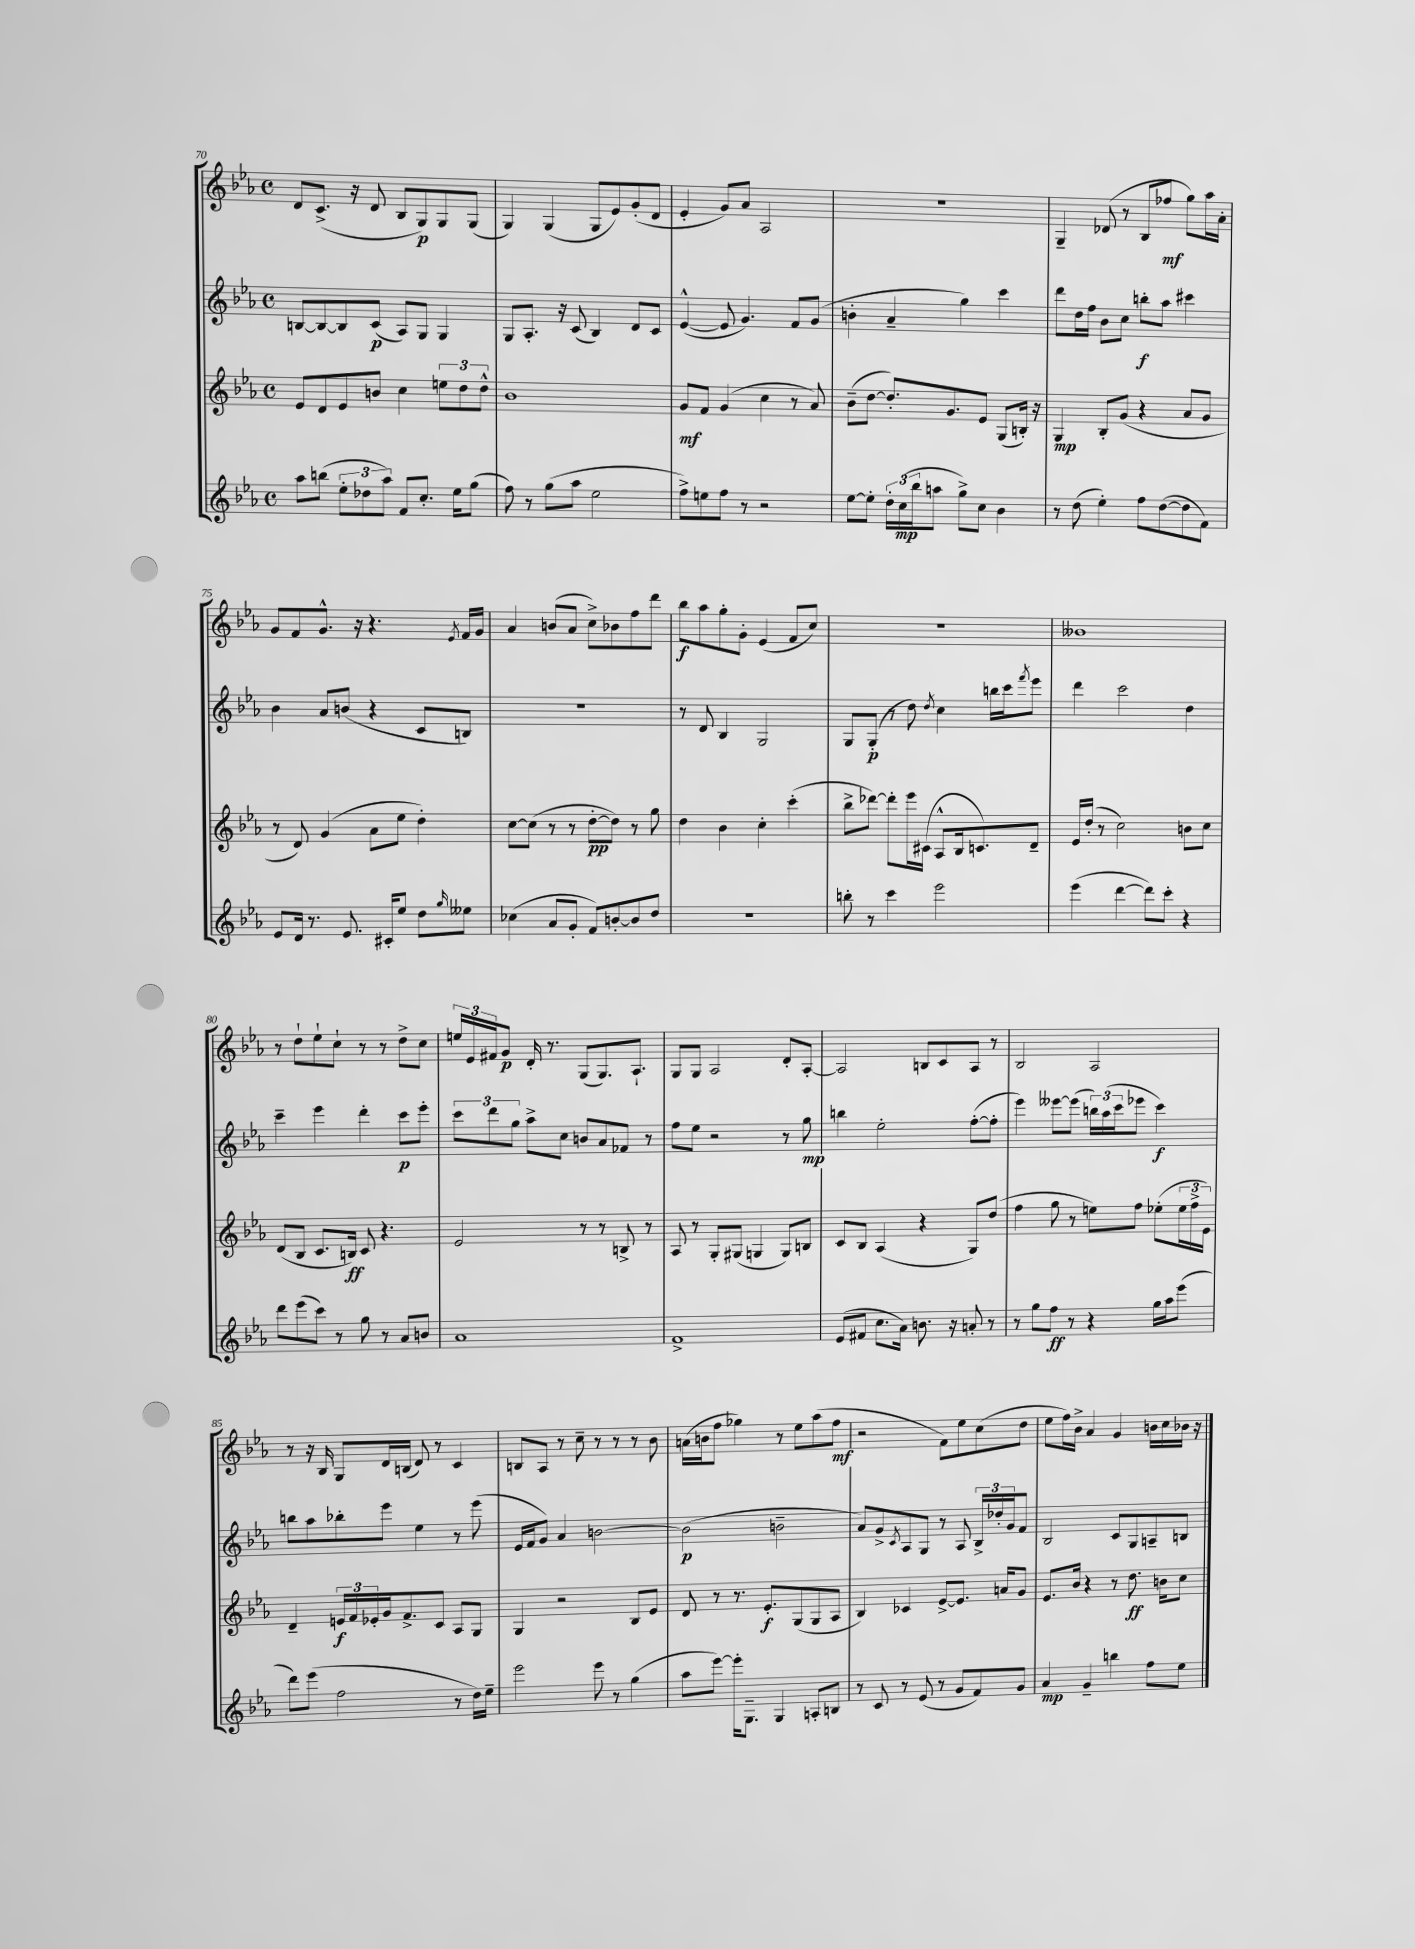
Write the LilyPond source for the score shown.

<<
\new StaffGroup <<
\new Staff = "s0" {
    \clef treble \key ees \major \defaultTimeSignature \time 4/4
    d'8 c'8.->( r16 d'8 bes8 g8\p) g8 g8( |
    g4) g4( g8 ees'8) g'8-.( d'8 |
    ees'4-. g'8) aes'8 aes2 |
    R1 |
    g4-- des'8( r8 bes8 fes''8\mf g''8) aes''16 aes'16-. |
    g'8 f'8 g'8.-^ r16 r4. \acciaccatura { ees'8 } f'16 g'16 |
    aes'4 b'8( aes'8 c''8->) bes'8 f''8 d'''8 |
    bes''8\f aes''8 g''8-. g'8-. ees'4( f'8 c''8) |
    R1 |
    beses'1 |
    r8 d''8-! ees''8-! c''8-! r8 r8 d''8-> c''8 |
    \tuplet 3/2 { e''16 ees'16 fis'16 } g'8\p d'16-. r8. g8( g8.) aes8.-! |
    g8 g8 aes2 d'8-. aes8~-. |
    aes2 b8 c'8 aes8 r8 |
    bes2 aes2 |
    r8 r16 bes16 g8 d'16 b16( d'8) r8 c'4 |
    b8 aes8 r8 c''8-- r8 r8 r8 bes'8 |
    a'16( b'16 f''8 ges''4) r8 ees''8 aes''8( f''8\mf |
    r2 f'8) ees''8 c''8( d''8 |
    ees''8 f''16) bes'16-> aes'4 g'4 b'16 c''16 bes'16 r16 \bar "|." |
}
\new Staff = "s1" {
    \clef treble \key ees \major \defaultTimeSignature \time 4/4
    b8~ b8~ b8 c'8\p( aes8) g8 g4 |
    g8 aes8.-. r16 c'8( bes4) d'8 c'8 |
    ees'4~-^( ees'8 g'4.) f'8 g'8( |
    b'4-. aes'4-- g''4) c'''4 |
    d'''8 d''16 f''16 bes'8 c''8 b''8-.\f aes''8 cis'''4 |
    bes'4 aes'8 b'8( r4 c'8 b8) |
    R1 |
    r8 d'8 bes4 g2 |
    g8 g8-.\p( r8 d''8) \acciaccatura { d''8 } c''4 b''16 c'''16 \acciaccatura { f'''8 } ees'''8 |
    d'''4 c'''2 d''4 |
    c'''4-- ees'''4 d'''4-. c'''8\p ees'''8-. |
    \tuplet 3/2 { c'''8 d'''8 g''8 } aes''8-> c''8 b'8 aes'8 fes'8 r8 |
    f''8 ees''8 r2 r8 g''8\mp |
    b''4 ees''2-. f''8~-.( f''8-. |
    ees'''4) eeses'''8~ eeses'''8( \tuplet 3/2 { b''16) aes''16( c'''16 } ees'''8 c'''4\f) |
    b''8 aes''8 bes''8-. ees'''8 ees''4 r8 ees'''8( |
    ees'16 f'16 g'8) aes'4 b'2~ |
    b'2\p( b'2-- |
    aes'8) g'8-> \acciaccatura { c'8 } aes8 g8 r8 aes8 \tuplet 3/2 { bes16-> des''16-. g'16 } f'8 |
    bes2 c'8 g8 a8-- b8 \bar "|." |
}
\new Staff = "s2" {
    \clef treble \key ees \major \defaultTimeSignature \time 4/4
    ees'8 d'8 ees'8 b'8 c''4 \tuplet 3/2 { e''8 d''8 d''8-^ } |
    bes'1 |
    g'8\mf f'8 g'4( c''4 r8 aes'8) |
    bes'8--( d''8~ d''8.-.) g'8. ees'8 g8( b16-.) r16 |
    g4\mp bes8-. g'8( r4 aes'8 g'8 |
    r8 d'8) g'4( aes'8 ees''8 d''4-.) |
    c''8~ c''8( r8 r8 d''8~-.\pp d''8) r8 g''8 |
    d''4 bes'4 c''4-. c'''4-.( |
    bes''8-> des'''8~) des'''8-. ees'''16 cis'16( aes8-^ bes16 c'8.) d'8-- |
    ees'16 d''16-.( r8 c''2) b'8 c''8 |
    d'8( bes8 c'8. b16\ff) c'8 r4. |
    ees'2 r8 r8 b8-> r8 |
    aes8 r8 g8-. gis8( g4 g8) b8 |
    c'8 bes8 aes4( r4 g8) d''8( |
    f''4 g''8 r8 e''8) f''8 ees''8-.( \tuplet 3/2 { ees''16 f''16-> ees'16) } |
    d'4-- \tuplet 3/2 { e'16\f f'16 ees'16-. } g'16 f'8.-> c'8 aes8 g8 |
    g4 r2 bes8 ees'8 |
    d'8 r8 r8. ees'8.-.\f g8( g8 aes8 |
    bes4) ces'4 ees'8~-> ees'8. a'16 g'8 |
    ees'8. bes'16 r4 r8 d''8.\ff b'16 c''8 \bar "|." |
}
\new Staff = "s3" {
    \clef treble \key ees \major \defaultTimeSignature \time 4/4
    aes''8 b''8( \tuplet 3/2 { ees''8-. des''8 aes''8) } f'8 c''8.-. ees''16 g''8( |
    f''8) r8 g''8( aes''8 ees''2 |
    f''8->) e''8 f''8 r8 r2 |
    ees''8~ ees''8-. \tuplet 3/2 { d''16-. c''16\mp( bes''16 } a''8 g''8->) c''8 bes'4 |
    r8 d''8( ees''4-.) f''8 d''8~( d''8 f'8) |
    ees'8 d'16 r8. ees'8. cis'16-. ees''8 d''8 \grace { g''16 } eeses''8 |
    ces''4( aes'8 g'8-. f'8) b'8~-. b'8 d''8 |
    R1 |
    b''8-. r8 c'''4 ees'''2 |
    ees'''4( d'''4~ d'''8) c'''8-. r4 |
    d'''8 ees'''8( c'''8) r8 g''8 r8 aes'8 b'8 |
    aes'1 |
    f'1-> |
    ees'8( fis'8 c''8. aes'16) b'8. r16 a'8-. r8 |
    r8 g''8 f''8\ff r8 r4 g''16 aes''16 ees'''8( |
    d'''8) ees'''8( f''2 r8 d''16) ees''16-- |
    ees'''2 ees'''8 r8 g''4( |
    aes''8 ees'''8~) ees'''16-. g8.-- g4 a8-. b8 |
    r8 c'8 r8 ees'8( r8 g'8 f'8) g'8 |
    aes'4\mp g'4-- b''4 f''8 ees''8 \bar "|." |
}
>>
>>
\layout { \context { \Score currentBarNumber = #70 } }
